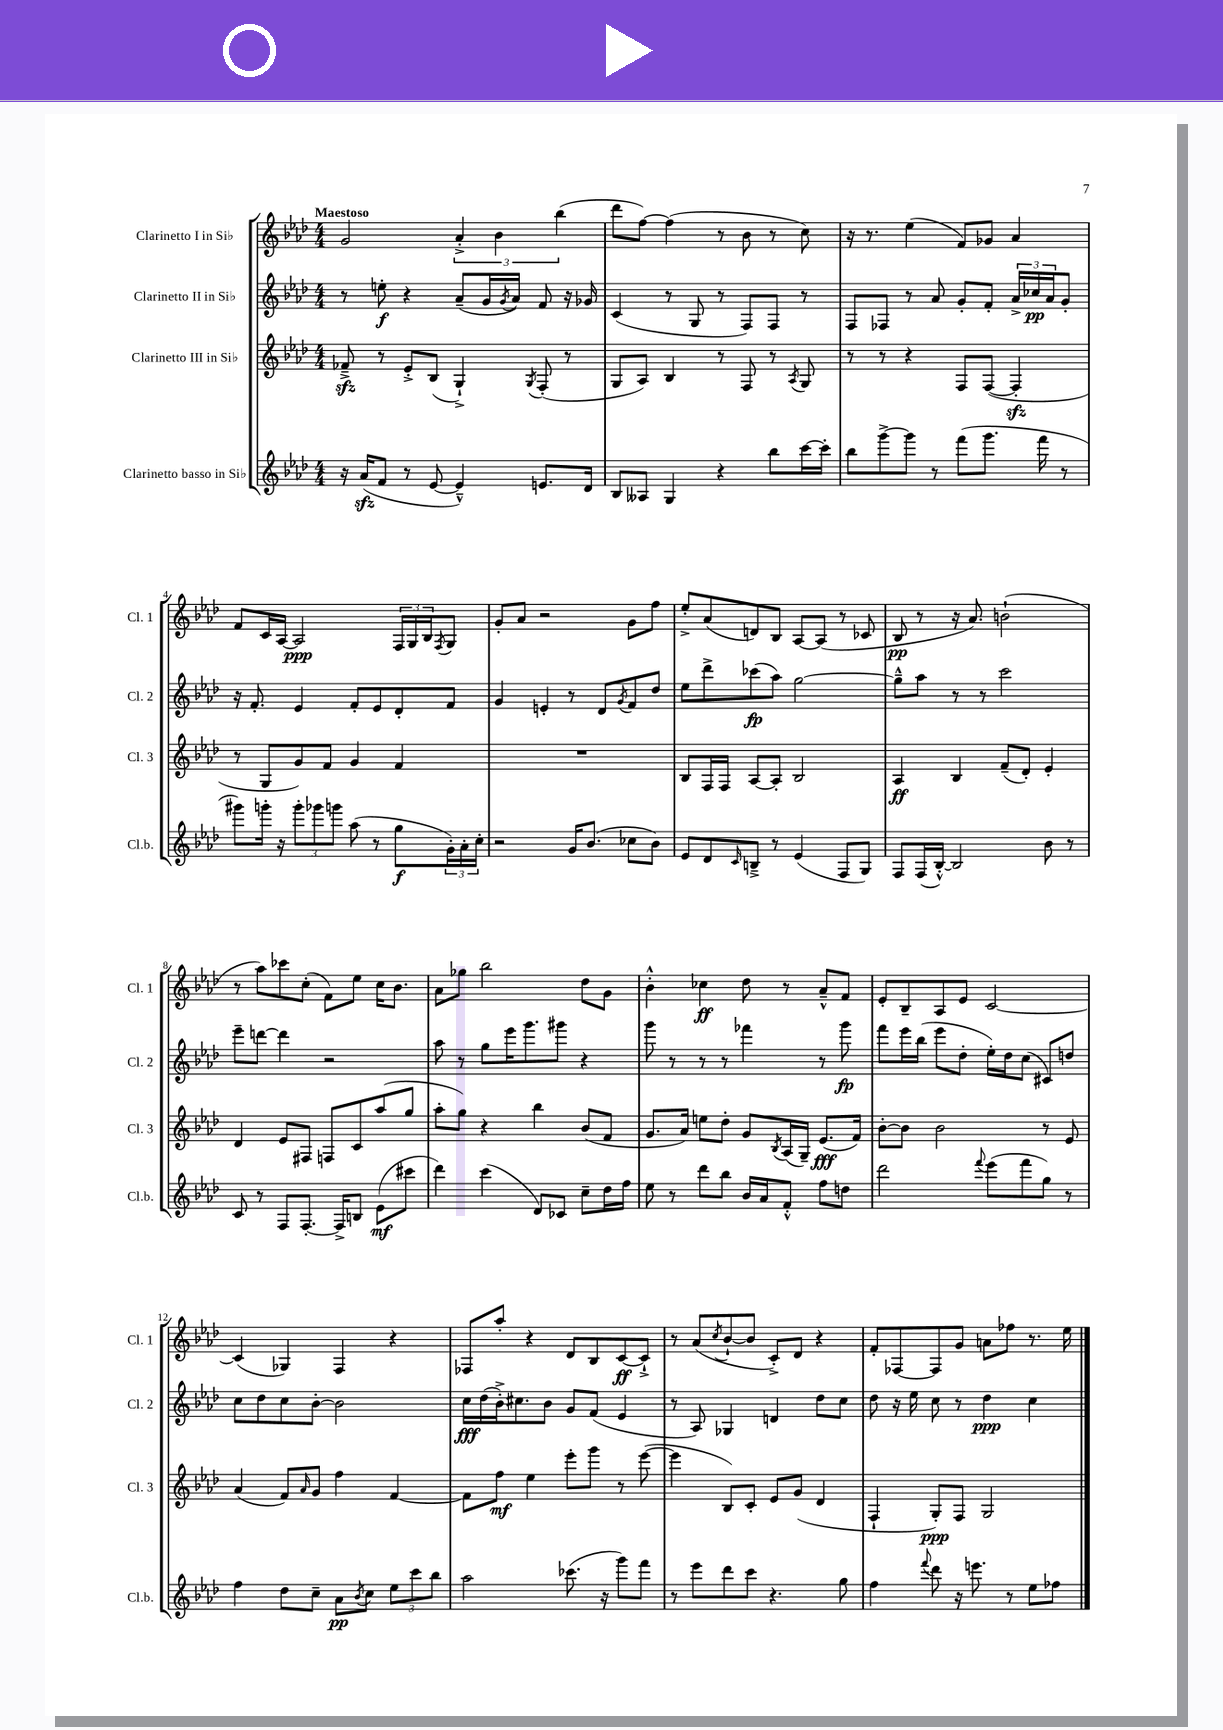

**kern	**dynam	**kern	**dynam	**kern	**dynam	**kern	**dynam
*part4	*part4	*part3	*part3	*part2	*part2	*part1	*part1
*staff4	*staff4	*staff3	*staff3	*staff2	*staff2	*staff1	*staff1
*I"Clarinetto basso in Si♭	*	*I"Clarinetto III in Si♭	*	*I"Clarinetto II in Si♭	*	*I"Clarinetto I in Si♭	*
*I'Cl.b.	*	*I'Cl. 3	*	*I'Cl. 2	*	*I'Cl. 1	*
*clefG2	*	*clefG2	*	*clefG2	*	*clefG2	*
*k[b-e-a-d-]	*	*k[b-e-a-d-]	*	*k[b-e-a-d-]	*	*k[b-e-a-d-]	*
*M4/4	*	*M4/4	*	*M4/4	*	*M4/4	*
=1	=1	=1	=1	=1	=1	=1	=1
!	!	!	!	!	!	!LO:TX:a:B:t=Maestoso	!
16r	.	8f-Xzz~^/	.	8r	.	2g/	.
(16a-zz/KL	.	.	.	.	.	.	.
8f/J	.	8r	.	8een'\	f	.	.
8r	.	8e-'^/L	.	4r	.	.	.
[8e-/	.	(8B-/J	.	.	.	.	.
4e-~^^/])	.	4G`^/)	.	(8a-~/L	.	6a-'^/	.
.	.	.	.	16g/L	.	.	.
.	.	.	.	.	.	6b-\	.
.	.	.	.	8qg/	.	.	.
.	.	.	.	16a-/JJ)	.	.	.
.	.	8qG/	.	.	.	.	.
8.en/L	.	(8F'/	.	8f/	.	.	.
.	.	.	.	.	.	(6bb-\	.
.	.	8r	.	16r	.	.	.
16d-/Jk	.	.	.	16g-X/	.	.	.
=2	=2	=2	=2	=2	=2	=2	=2
8B-/L	.	8G/L	.	(4c/	.	8ddd-\L	.
8A--X/J	.	8A-/J)	.	.	.	[8ff\J)	.
4G/	.	4B-/	.	8r	.	(4ff\]	.
.	.	.	.	8G/	.	.	.
4r	.	8r	.	8r	.	8r	.
.	.	8F/	.	8F/L)	.	8b-\	.
8bb-\L	.	8r	.	8F/J	.	8r	.
.	.	8qA-/	.	.	.	.	.
[16ccc\L	.	8G/	.	8r	.	8cc\)	.
16ccc'\JJ]	.	.	.	.	.	.	.
=3	=3	=3	=3	=3	=3	=3	=3
8bb-\L	.	8r	.	8F/L	.	16r	.
.	.	.	.	.	.	8.r	.
[8ggg^\	.	8r	.	8F-X/J	.	.	.
8ggg\J]	.	4r	.	8r	.	(4ee-\	.
8r	.	.	.	8a-/	.	.	.
(8fff\L	.	8F/L	.	8g'/L	.	8f/L)	.
8.ggg\J	.	([8F/J	.	8f'/J	.	8g-X/J	.
.	.	4Fzz'/]	.	24a-^/LL	.	4a-/	.
.	.	.	.	24cc-X/	pp	.	.
16fff\	.	.	.	.	.	.	.
.	.	.	.	24a-/J	.	.	.
8r	.	.	.	8g'/J	.	.	.
!!LO:LB:g=z
=4	=4	=4	=4	=4	=4	=4	=4
8ggg#X\L)	.	8r	.	16r	.	8f/L	.
.	.	.	.	8.f'/	.	.	.
16gggn'\Jk	.	8G/L	.	.	.	16c/L	.
16r	.	.	.	.	.	[16A-/JJ	.
12ggg'\L	.	8g/)	.	4e-/	.	2A-/]	ppp
12ggg-X\	.	.	.	.	.	.	.
.	.	8f/J	.	.	.	.	.
12gggn\J	.	.	.	.	.	.	.
(8aa-\	.	4g/	.	8f'/L	.	.	.
8r	.	.	.	8e-/	.	.	.
8gg\L	f	4f/	.	8d-'/	.	24F/LL	.
.	.	.	.	.	.	24G/	.
.	.	.	.	.	.	24B-/J	.
.	.	.	.	.	.	8qF/	.
24g'\L)	.	.	.	8f/J	.	8G/J	.
24a-'\	.	.	.	.	.	.	.
24cc'\JJ	.	.	.	.	.	.	.
=5	=5	=5	=5	=5	=5	=5	=5
2r	.	1r	.	4g/	.	8g'/L	.
.	.	.	.	.	.	8a-/J	.
.	.	.	.	4en'/	.	2r	.
16g/KL	.	.	.	8r	.	.	.
(8.b-/J	.	.	.	.	.	.	.
.	.	.	.	8d-/L	.	.	.
.	.	.	.	8qg/	.	.	.
8cc-X\L	.	.	.	8f/	.	8g\L	.
8b-\J)	.	.	.	8dd-/J	.	8ff\J	.
=6	=6	=6	=6	=6	=6	=6	=6
8e-/L	.	8B-/L	.	8ee-\L	.	8ee-'^/L	.
8d-/	.	16F/L	.	8ddd-^\	.	(8a-/	.
.	.	16F/JJ	.	.	.	.	.
16qqc/	.	.	.	.	.	.	.
8Bn~^/J	.	[8A-/L	.	(8ccc-X\	fp	8dn/)	.
8r	.	8A-'/J]	.	8aa-\J)	.	8B-/J	.
(4e-/	.	2B-/	.	[2gg\	.	[8A-/L	.
.	.	.	.	.	.	(8A-/J]	.
8F/L	.	.	.	.	.	8r	.
8G/J)	.	.	.	.	.	8c-X/	.
=7	=7	=7	=7	=7	=7	=7	=7
8F/L	.	4A-/	ff	8gg~^^\L]	.	8B-/	pp
(16F/L	.	.	.	8aa-\J	.	8r	.
[16B-'^^/JJ)	.	.	.	.	.	.	.
2B-/]	.	4B-/	.	8r	.	16r	.
.	.	.	.	.	.	8.a-/)	.
.	.	.	.	8r	.	.	.
.	.	(8f~/L	.	2ccc\	.	(2bn`\	.
.	.	8d-'/J)	.	.	.	.	.
8b-\	.	4e-'/	.	.	.	.	.
8r	.	.	.	.	.	.	.
!!LO:LB:g=z
=8	=8	=8	=8	=8	=8	=8	=8
8c/	.	4d-/	.	8eee-~\L	.	8r	.
8r	.	.	.	[8dddn\J	.	8aa-\L)	.
8F/L	.	8e-/L	.	4ddd\]	.	8ccc-X\	.
[8.F'/J	.	8F#X/J	.	.	.	(8cc'\J	.
.	.	8Fn/L	.	2r	.	8f\L)	.
16F^/KL]	.	.	.	.	.	.	.
8Bn/J	.	8c/	.	.	.	8ee-\J	.
(8e-\L	mf	(8aa-/	.	.	.	16cc\KL	.
.	.	.	.	.	.	8.b-\J	.
8ccc#X\J	.	8gg/J	.	.	.	.	.
=9	=9	=9	=9	=9	=9	=9	=9
4ddd-\)	.	8aa-'\L	.	8aa-\	.	8a-\L	.
.	.	8gg\J)	.	8r	.	8gg-X\J	.
(4ccc\	.	4r	.	8gg\L	.	2bb-\	.
.	.	.	.	16eee-\K	.	.	.
.	.	.	.	8.ggg\	.	.	.
8d-/L)	.	4bb-\	.	.	.	.	.
8c-X/J	.	.	.	8ggg#X\J	.	.	.
8cc~\L	.	(8b-/L	.	4r	.	8dd-\L	.
16dd-\L	.	8f/J	.	.	.	8g\J	.
16ff\JJ	.	.	.	.	.	.	.
=10	=10	=10	=10	=10	=10	=10	=10
8ee-\	.	8.g/L	.	8ggg\	.	4b-'^^\	.
8r	.	.	.	8r	.	.	.
.	.	16a-/Jk)	.	.	.	.	.
8ddd-\L	.	8een\L	.	8r	.	4cc-X\	ff
8bb-\J	.	8dd-'\J	.	8r	.	.	.
16b-/LL	.	8g/L	.	4fff-X\	.	8dd-\	.
16a-/J	.	.	.	.	.	.	.
.	.	8qB-/	.	.	.	.	.
8f'^^/J	.	(16A-/L	.	.	.	8r	.
.	.	16G~/JJ)	.	.	.	.	.
8ff\L	.	(8.e-/L	fff	8r	.	8a-~^^/L	.
8ddn\J	.	.	.	8ggg\	fp	8f/J	.
.	.	16f/Jk)	.	.	.	.	.
=11	=11	=11	=11	=11	=11	=11	=11
2ddd-\	.	[8b-'\L	.	8fff\L	.	8e-'/L	.
.	.	8b-\J]	.	16eee-\L	.	8B-~/	.
.	.	.	.	(16bb-\JJ	.	.	.
.	.	2b-\	.	8eee-\L	.	8A-/	.
.	.	.	.	8dd-'\J	.	8e-/J	.
8qqfff/	.	.	.	.	.	.	.
(8eee-\L	.	.	.	16ee-'\LL)	.	[2c/	.
.	.	.	.	16dd-\J	.	.	.
8fff\	.	.	.	(8cc\J	.	.	.
8gg\J)	.	8r	.	8c#X/L)	.	.	.
8r	.	8e-/	.	8ddn/J	.	.	.
!!LO:LB:g=z
=12	=12	=12	=12	=12	=12	=12	=12
4ff\	.	(4a-/	.	8cc\L	.	(4c/]	.
.	.	.	.	8dd-\	.	.	.
8dd-\L	.	8f/L)	.	8cc\	.	4G-X/)	.
.	.	16qqa-/	.	.	.	.	.
8cc~\J	.	8g/J	.	[8b-'\J	.	.	.
8a-\L	pp	4ff\	.	2b-\]	.	4F/	.
8qb-/	.	.	.	.	.	.	.
8cc\J	.	.	.	.	.	.	.
12ee-\L	.	[4f/	.	.	.	4r	.
12ccc\	.	.	.	.	.	.	.
12bb-\J	.	.	.	.	.	.	.
=13	=13	=13	=13	=13	=13	=13	=13
2aa-\	.	8f\L]	.	16cc\LL	fff	8F-X/L	.
.	.	.	.	(16dd-\	.	.	.
.	.	8ff\J	mf	16b-'^\J)	.	8aa-'/J	.
.	.	.	.	8.cc#X\	.	.	.
.	.	4ee-\	.	.	.	4r	.
.	.	.	.	8b-\J	.	.	.
(8.ccc-X\	.	8eee-'\L	.	8g/L	.	8d-/L	.
.	.	8ggg\J	.	(8f/J	.	8B-/	.
16r	.	.	.	.	.	.	.
8ggg\L)	.	8r	.	4e-/	.	[8c/	ff
8fff\J	.	([8eee-\	.	.	.	8c`^/J]	.
=14	=14	=14	=14	=14	=14	=14	=14
8r	.	4eee-\]	.	8r	.	8r	.
8eee-\L	.	.	.	8A-/)	.	(8a-/L	.
.	.	.	.	.	.	8qcc/	.
8ddd-\	.	8B-/L)	.	4G-X/	.	[8b-`/	.
8ccc\J	.	8c'/J	.	.	.	8b-/J]	.
4.r	.	8e-/L	.	4dn/	.	8c'^/L)	.
.	.	(8g/J	.	.	.	8d-/J	.
.	.	4d-/	.	8dd-\L	.	4r	.
8gg\	.	.	.	8cc\J	.	.	.
=15	=15	=15	=15	=15	=15	=15	=15
4ff\	.	4F`/	.	8dd-\	.	8f'/L	.
.	.	.	.	16r	.	[8F-X/	.
.	.	.	.	16ee-\	.	.	.
8qqfff/	.	.	.	.	.	.	.
8ddd-\	.	8G'/L)	ppp	8cc\	.	8F-/]	.
16r	.	8F/J	.	8r	.	8g/J	.
8.eeen\	.	.	.	.	.	.	.
.	.	2G/	.	4dd-\	ppp	8an\L	.
8r	.	.	.	.	.	8ff-X\J	.
8ee-\L	.	.	.	4cc\	.	8.r	.
8ff-X\J	.	.	.	.	.	.	.
.	.	.	.	.	.	16ee-\	.
==	==	==	==	==	==	==	==
*-	*-	*-	*-	*-	*-	*-	*-
